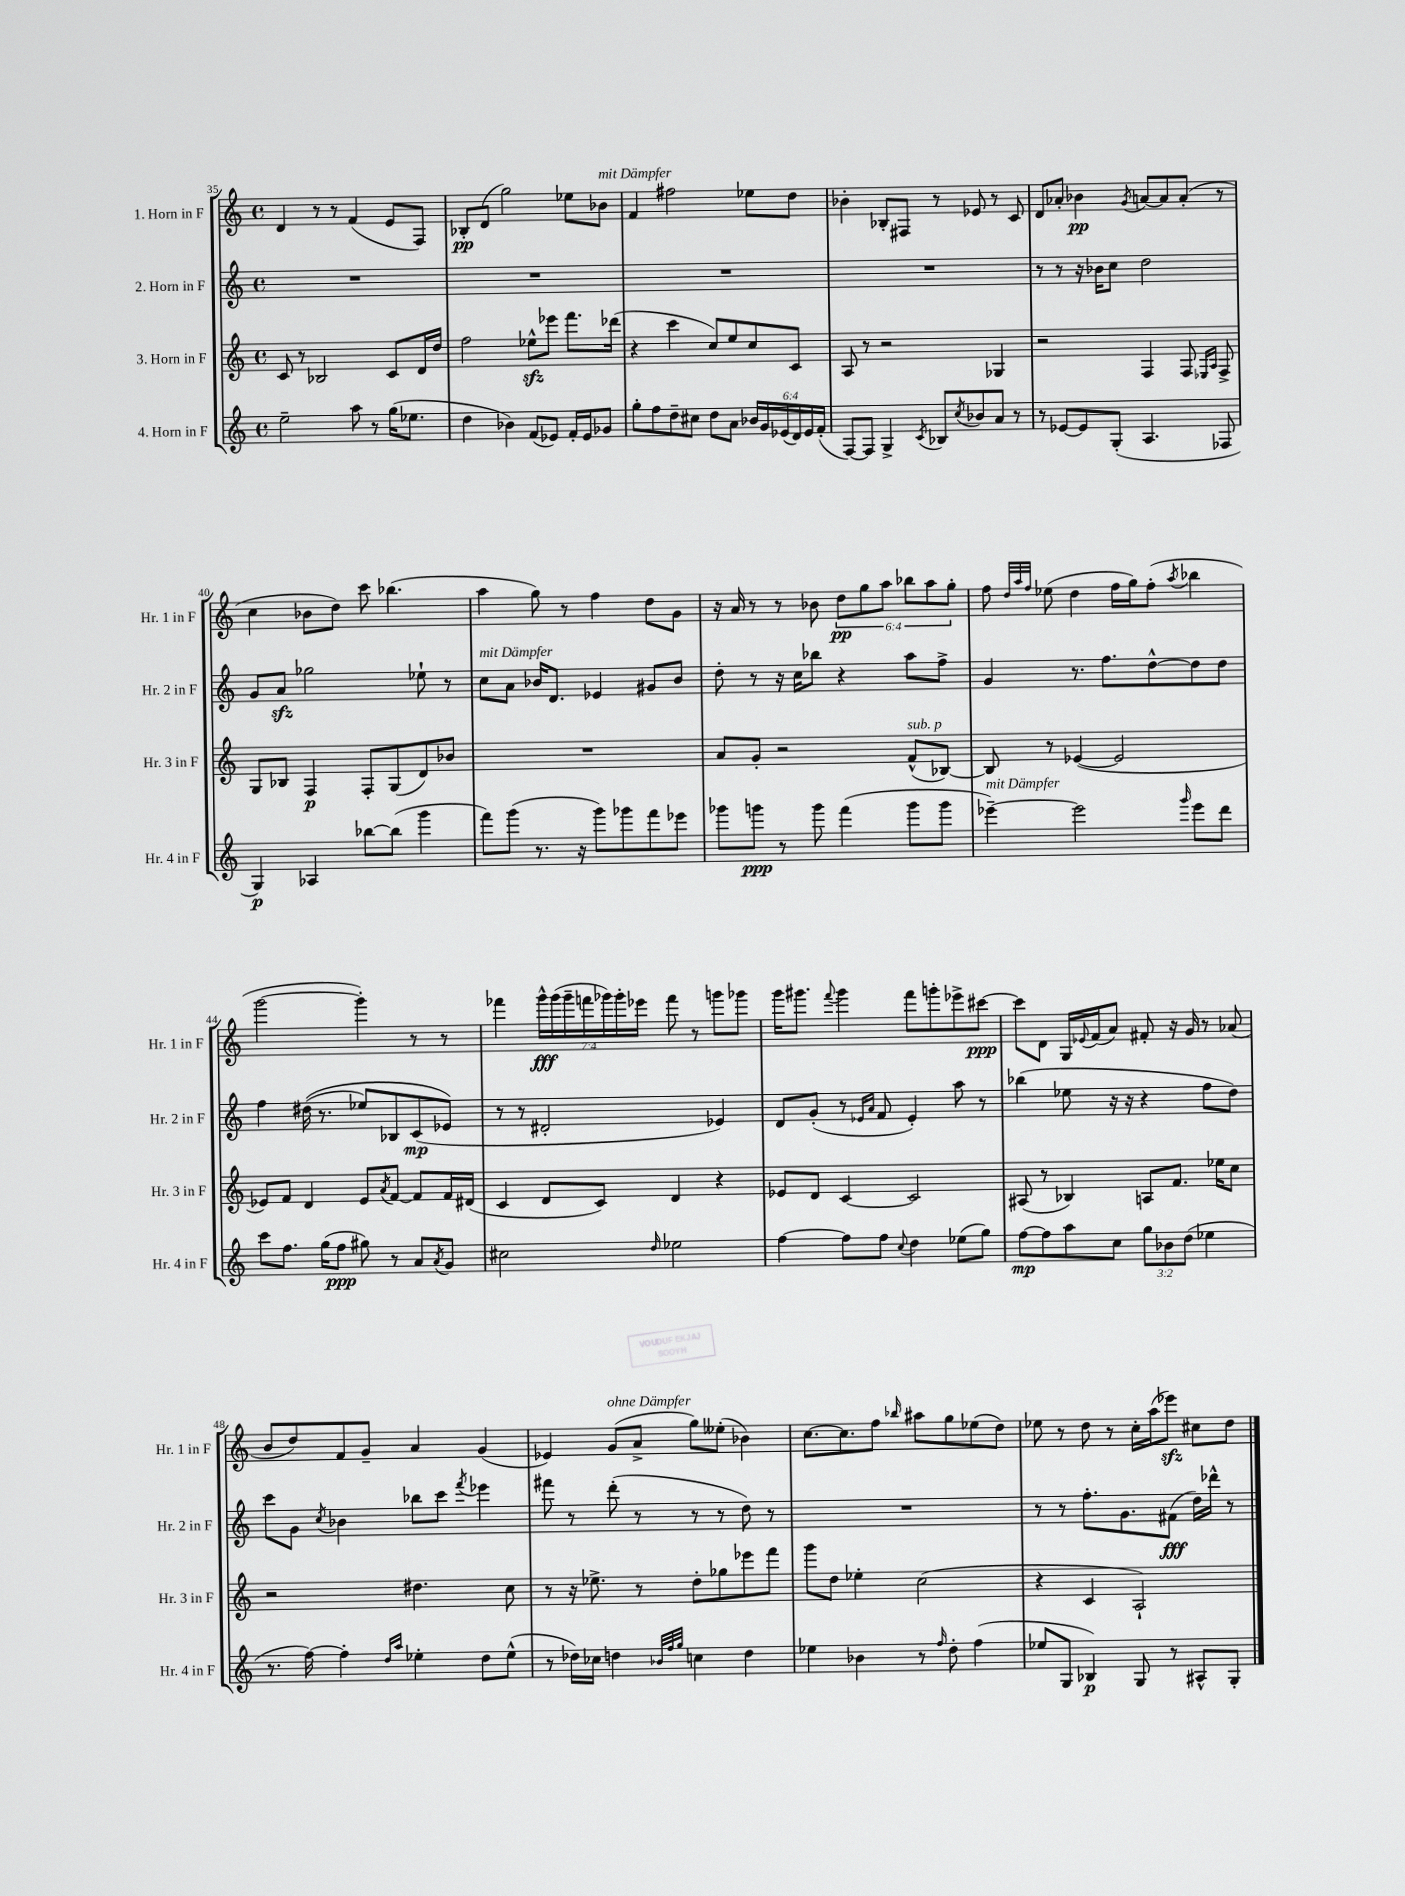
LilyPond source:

<<
\new StaffGroup <<
\new Staff = "s0" \with { instrumentName = "1. Horn in F" shortInstrumentName = "Hr. 1 in F" } {
    \clef treble \key c \major \defaultTimeSignature \time 4/4 \override Staff.TupletNumber.text = #tuplet-number::calc-fraction-text
    d'4 r8 r8 f'4( e'8 f8) |
    bes8-.\pp d'8( g''2) ees''8 bes'8^\markup { \italic "mit Dämpfer" } |
    f'4 fis''2 ees''8 d''8 |
    bes'4-. bes8-. fis8 r8 ees'8 r8 c'8 |
    d'8 aes'8-. bes'4\pp \acciaccatura { g'8 } a'8~ a'8 a'8-.( r8 |
    c''4 bes'8 d''8) c'''8 bes''4.( |
    a''4 g''8) r8 f''4 d''8 g'8 |
    r16 a'16 r8 r8 bes'8 \tuplet 6/4 { d''8\pp g''8 a''8 bes''8 a''8 g''8-. } |
    f''8 \grace { d''32 a''32 f''32 } ees''8( d''4 f''16 g''16) f''8-.( \acciaccatura { a''8 } bes''4 |
    g'''2~ g'''4-.) r8 r8 |
    fes'''4 \tuplet 7/4 { g'''16-^\fff g'''16( g'''16-- f'''16 ges'''16) ges'''16-. ees'''16 } f'''8 r8 g'''8 ges'''8 |
    g'''16 gis'''8. \appoggiatura { f'''8 } gis'''4 f'''8 g'''8-. ees'''8-> cis'''8~\ppp |
    cis'''8 d'8 g16 \appoggiatura { ees'8 } f'16( a'8) fis'8-. r16 g'16 r8 aes'8( |
    b'8 d''8) f'8 g'8-- a'4 g'4( |
    ees'4) g'8^\markup { \italic "ohne Dämpfer" }( a'8-> g''8) eeses''8-.( bes'4) |
    c''8.~ c''8. f''8 \grace { bes''16 } ais''8 g''8 ees''8( d''8) |
    ees''8 r8 d''8 r8 c''16-. a''16( ees'''8\sfz) cis''8 d''8 \bar "|." |
}
\new Staff = "s1" \with { instrumentName = "2. Horn in F" shortInstrumentName = "Hr. 2 in F" } {
    \clef treble \key c \major \defaultTimeSignature \time 4/4
    R1 |
    R1 |
    R1 |
    R1 |
    r8 r8 r16 bes'16 c''8 d''2 |
    g'8 a'8\sfz ges''2 ees''8-! r8 |
    c''8^\markup { \italic "mit Dämpfer" } a'8 bes'16 d'8. ees'4 gis'8 bes'8 |
    d''8-. r8 r16 c''16 bes''8 r4 a''8 f''8-> |
    g'4 r8. f''8. d''8~-^ d''8 d''8 |
    f''4 dis''16(\( r8. ees''8) bes8 c'8\mp( ees'8\) |
    r8 r8 dis'2-. ees'4) |
    d'8 g'8-.( r8 \grace { ees'16 a'16 } f'8 ees'4-.) a''8 r8 |
    bes''4( ees''8 r16 r16 r4 f''8 d''8) |
    c'''8 g'8 \acciaccatura { c''8 } bes'4 bes''8 c'''8 \acciaccatura { f'''8 } ees'''4 |
    fis'''8 r8 d'''8-.( r8 r8 r8 d''8) r8 |
    R1 |
    r8 r8 f''8.-. g'8. fis'8\fff( d''16) des'''16-^ r8 \bar "|." |
}
\new Staff = "s2" \with { instrumentName = "3. Horn in F" shortInstrumentName = "Hr. 3 in F" } {
    \clef treble \key c \major \defaultTimeSignature \time 4/4
    c'8 r8 bes2 c'8 d'16 d''16 |
    f''2 ees''8-^\sfz ees'''8 f'''8. des'''16( |
    r4 c'''4 c''8) e''8 c''8 c'8 |
    a8 r8 r2 ges4 |
    r2 f4 f8 \grace { ees16 a16 } f8-> |
    g8 bes8 f4\p f8-. g8( d'8) bes'8 |
    R1 |
    a'8 g'8-. r2 f'8-^^\markup { \italic "sub. p" }( bes8~) |
    bes8 r8 ees'4~( ees'2 |
    ees'8) f'8 d'4 ees'8 \acciaccatura { a'8 } f'8~ f'8 f'16 dis'16( |
    c'4 d'8 c'8) d'4 r4 |
    ees'8 d'8 c'4~ c'2 |
    ais8( r8 bes4) a8 f'8. ees''16 c''8 |
    r2 dis''4. c''8 |
    r8 r16 ees''8.-> r8 d''8-. ges''8 ees'''8 f'''8 |
    g'''8 d''8 ees''4-. c''2( |
    r4 c'4 a2-!) \bar "|." |
}
\new Staff = "s3" \with { instrumentName = "4. Horn in F" shortInstrumentName = "Hr. 4 in F" } {
    \clef treble \key c \major \defaultTimeSignature \time 4/4 \override Staff.TupletNumber.text = #tuplet-number::calc-fraction-text
    e''2-- a''8 r8 g''16( ees''8. |
    d''4 bes'4) f'8( ees'8) f'16-. ees'16 ges'8 |
    g''8-. f''8 d''8-- cis''8 d''8 a'8 \tuplet 6/4 { bes'16 g'16 ees'16( d'16) ees'16 f'16-.( } |
    f8~) f8 g4-> \acciaccatura { c'8 } bes8 \acciaccatura { c''8 } bes'8 a'8 r8 |
    r8 ees'8~ ees'8 g8-.( a4. fes8 |
    g4\p) aes4 bes''8~ bes''8( g'''4 |
    f'''8) g'''8( r8. r16 g'''8) ges'''8 f'''8 ees'''8 |
    ges'''8 g'''8\ppp r8 g'''8 f'''4( g'''8 g'''8 |
    ees'''4~--^\markup { \italic "mit Dämpfer" }) ees'''2 \grace { g'''16 } ees'''8 d'''8 |
    c'''8 f''8. g''16( f''8\ppp gis''8) r8 a'8 \acciaccatura { a'8 } g'8 |
    cis''2 \grace { d''16 } ees''2 |
    f''4~ f''8 f''8 \appoggiatura { c''8 } d''4 ees''8( g''8) |
    f''8~\mp f''8 a''8 c''8 \tuplet 3/2 { g''8 bes'8 d''8( } ees''4 |
    r8. f''16~) f''4-. \grace { d''16 a''16 } ees''4-. d''8 ees''8-^( |
    r8 des''16) ces''16 d''4 \grace { bes'32 f''32 g''32 } c''4 d''4 |
    ees''4 bes'4 r8 \grace { f''16 } d''8-. f''4( |
    ees''8 g8 bes4\p) g8 r8 ais8-^ g8-. \bar "|." |
}
>>
>>
\layout { \context { \Score currentBarNumber = #35 } }
